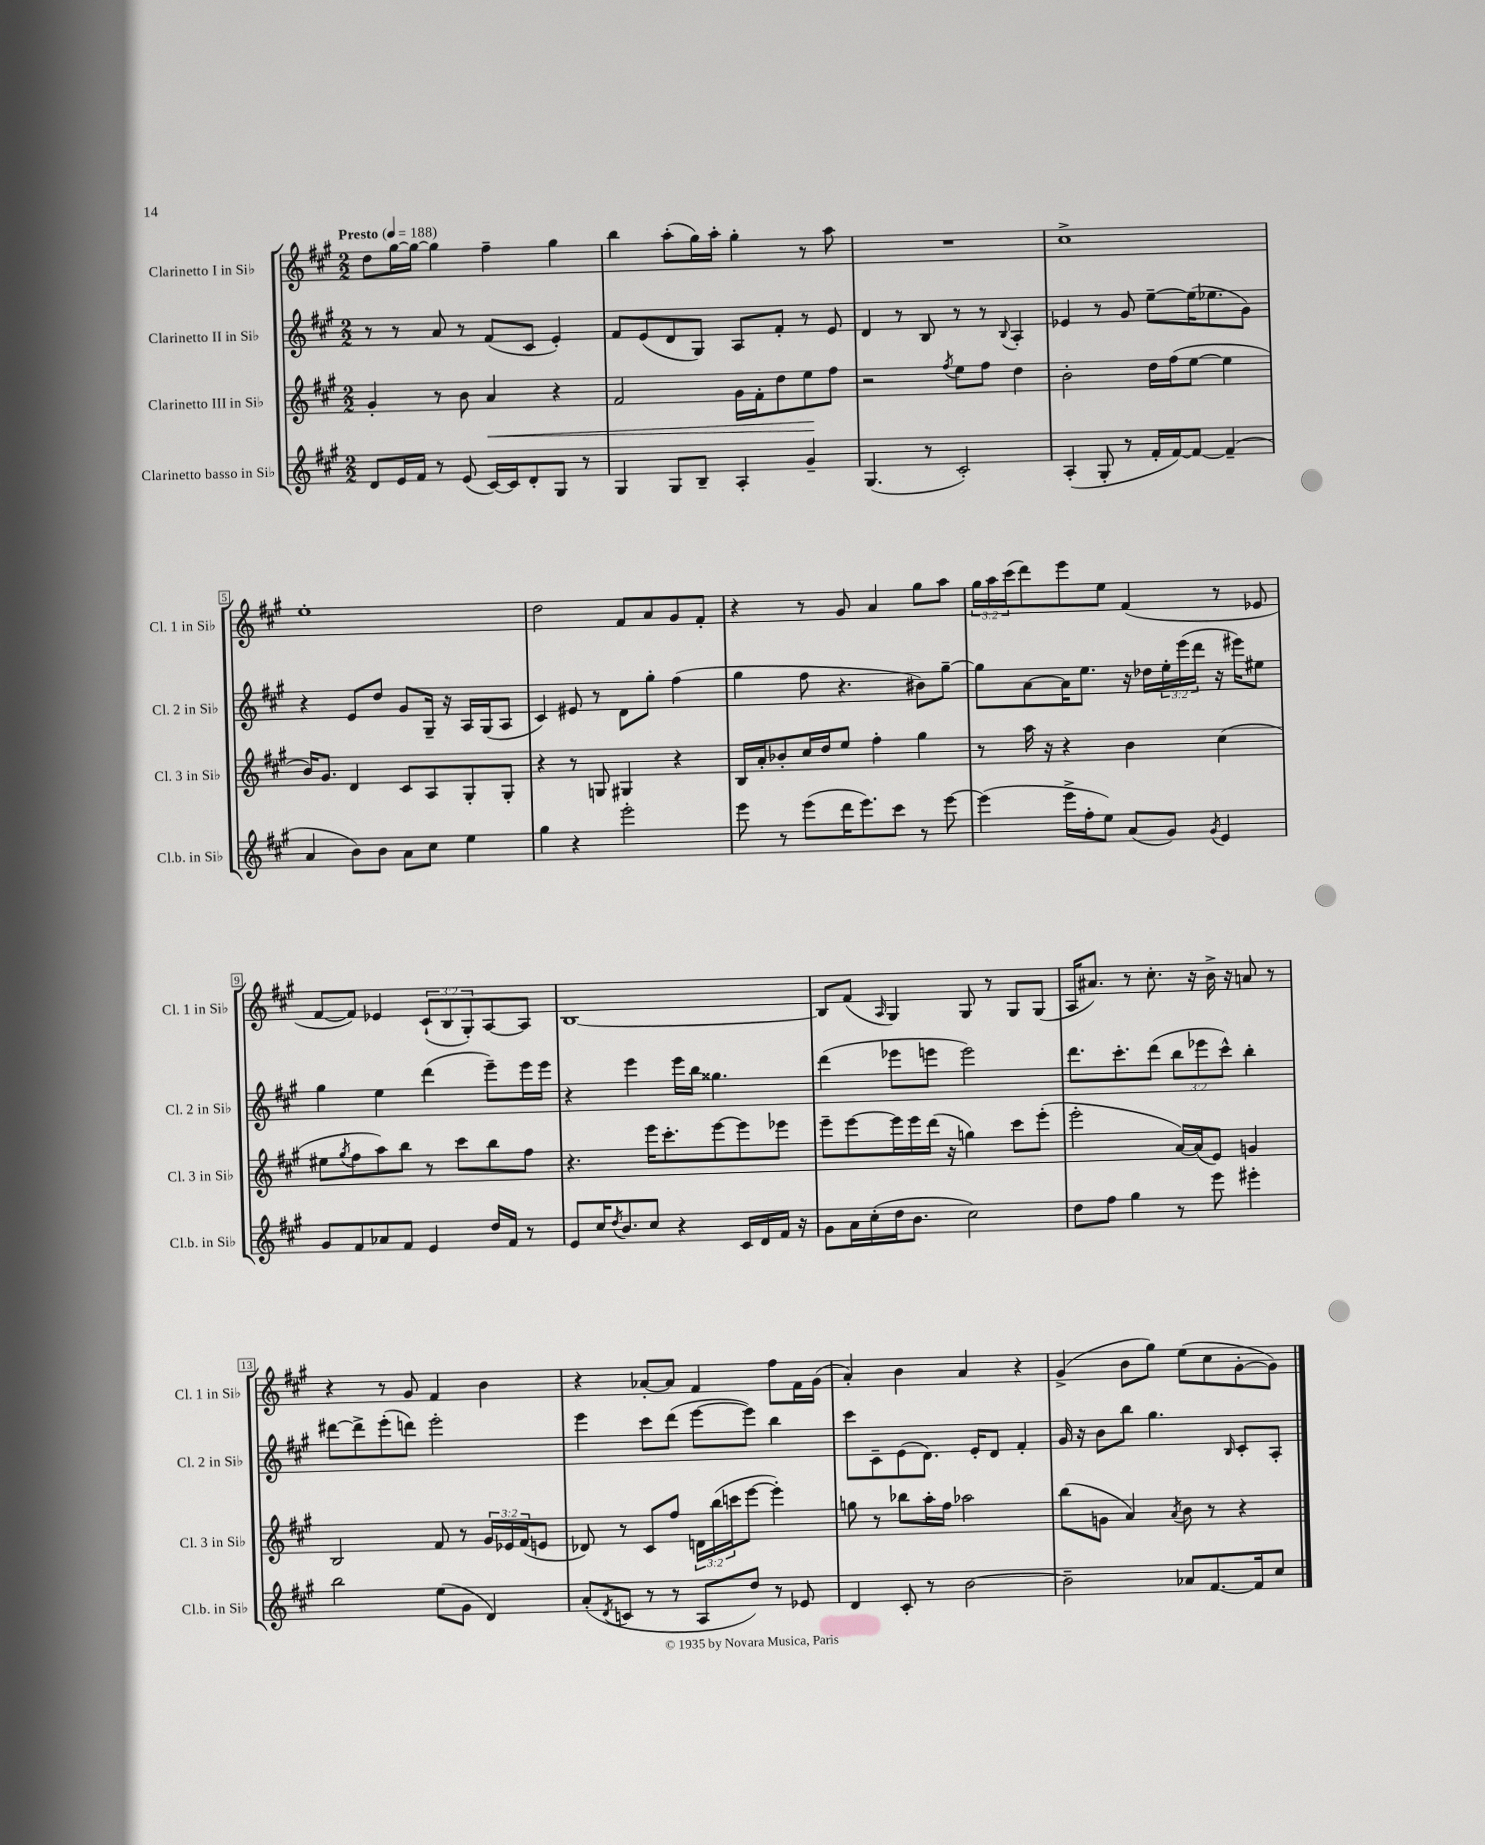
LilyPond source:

<<
\new StaffGroup <<
\new Staff = "s0" \with { instrumentName = "Clarinetto I in Sib" shortInstrumentName = "Cl. 1 in Sib" } {
    \clef treble \key a \major \numericTimeSignature \time 2/2 \override Staff.TupletNumber.text = #tuplet-number::calc-fraction-text \tempo "Presto" 4 = 188
    d''8 gis''16~ gis''16~ gis''4 fis''4-- gis''4 |
    b''4 a''8-.( gis''16) a''16-. gis''4-. r8 a''8 |
    R1 |
    cis''1-> |
    e''1-. |
    d''2 fis'8 a'8 gis'8 fis'8-. |
    r4 r8 gis'8 a'4 gis''8 a''8 |
    \tuplet 3/2 { gis''16 a''16 cis'''16( } d'''8) e'''8 e''8 fis'4( r8 ees'8 |
    fis'8~ fis'8) ees'4 \tuplet 3/2 { cis'8-!( b8 gis8-.) } a8~ a8 |
    b1~ |
    b8 fis'8( \grace { a16 } gis4) gis8 r8 gis8 gis8( |
    a16 ais'8.) r8 cis''8.-. r16 b'16-> r16 a'8 r8 |
    r4 r8 gis'8 fis'4 b'4 |
    r4 aes'8~-. aes'8 fis'4 fis''8 fis'16 gis'16( |
    a'4-.) b'4 a'4 r4 |
    gis'4->( b'8 gis''8) e''8( cis''8 gis'8~-. gis'8) \bar "|." |
}
\new Staff = "s1" \with { instrumentName = "Clarinetto II in Sib" shortInstrumentName = "Cl. 2 in Sib" } {
    \clef treble \key a \major \numericTimeSignature \time 2/2 \override Staff.TupletNumber.text = #tuplet-number::calc-fraction-text
    r8 r8 a'8 r8 fis'8( cis'8 e'4-.) |
    fis'8 e'8( d'8 gis8) a8 fis'8-. r8 e'8 |
    d'4 r8 b8 r8 r8 \appoggiatura { b8 } a4-. |
    ees'4 r8 gis'8 e''8~-- e''16( ees''8. gis'8) |
    r4 e'8 d''8 gis'8 gis16-- r16 a16 gis16( a8 |
    cis'4) eis'8 r8 d'8 gis''8-. fis''4( |
    gis''4 fis''8 r4. bis'8) gis''8~-- |
    gis''8 a'8~ a'16 e''8. r16 des''16 \tuplet 3/2 { e''16-. e'''16( d'''16 } r16 eis'''16) eis''8 |
    gis''4 e''4 d'''4( e'''8--) e'''16 e'''16 |
    r4 e'''4 e'''16 b''16 gisis''4. |
    d'''4( ees'''8 e'''8 e'''2) |
    d'''8. cis'''8.-. d'''8( \tuplet 3/2 { b''8 ees'''8 cis'''8-^) } b''4-. |
    dis'''8~ dis'''8-> e'''8-.( d'''8) e'''2-. |
    e'''4 cis'''8 d'''8( e'''8~ e'''8) b''4 |
    cis'''8 cis'8-- e'8( d'8.) e'16-. d'8 fis'4-. |
    gis'16 r16 b'8 b''8 gis''4. \grace { b16 } cis'8-. a8-. \bar "|." |
}
\new Staff = "s2" \with { instrumentName = "Clarinetto III in Sib" shortInstrumentName = "Cl. 3 in Sib" } {
    \clef treble \key a \major \numericTimeSignature \time 2/2 \override Staff.TupletNumber.text = #tuplet-number::calc-fraction-text
    gis'4-. r8 b'8 a'4\< r4 |
    fis'2 gis'16 fis'16-. d''8 e''8\! fis''8 |
    r2 \acciaccatura { fis''8 } e''8 fis''8 d''4 |
    b'2-. d''16 fis''16( e''8~ e''4 |
    b'16) gis'8. d'4 cis'8 a8 gis8-. gis8-. |
    r4 r8 g8 gis4 r4 |
    b16 a'16-. bes'8-. cis''16 d''16 e''8 fis''4-. gis''4 |
    r8 a''16 r16 r4 b'4 cis''4( |
    eis''8 \acciaccatura { gis''8 } fis''8 a''8) b''8 r8 cis'''8 b''8 fis''8 |
    r4. e'''16 cis'''8.-. e'''8~ e'''8 ees'''8 |
    e'''8-- e'''8~ e'''16 e'''16 d'''16( r16 g''4) cis'''8 e'''8-.( |
    e'''2-. a'16~) a'16( e'8) g'4 |
    b2 fis'8 r8 \tuplet 3/2 { gis'16 ees'16 fis'16( } e'8 |
    des'8) r8 cis'8 fis''8 \tuplet 3/2 { d'16 b''16( c'''16 } e'''8~ e'''4-.) |
    g''8 r8 bes''8 a''16-. fis''16 aes''2 |
    b''8( g'8 a'4) \acciaccatura { a'8 } b'8 r8 r4 \bar "|." |
}
\new Staff = "s3" \with { instrumentName = "Clarinetto basso in Sib" shortInstrumentName = "Cl.b. in Sib" } {
    \clef treble \key a \major \numericTimeSignature \time 2/2
    d'8 e'16 fis'16 r8 e'8( cis'16~) cis'16 d'8-. gis8 r8 |
    gis4 gis8 b8-- a4-. gis'4-- |
    gis4.( r8 cis'2-.) |
    a4-.( gis8-. r8 fis'16-. fis'16~) fis'8~ fis'4--( |
    a'4 b'8) b'8 a'8 cis''8 e''4 |
    gis''4 r4 e'''2-. |
    e'''8 r8 e'''8( d'''16 e'''8.) cis'''8 r8 e'''8~ |
    e'''4( e'''16-> fis''16-. e''8) a'8( gis'8) \acciaccatura { gis'8 } e'4 |
    gis'8 fis'8 aes'8 fis'8 e'4 d''16 fis'16 r8 |
    e'8 cis''16 \acciaccatura { d''8 } b'8. cis''8 r4 cis'16 d'16 fis'16 r16 |
    gis'8 a'16 cis''16-.( d''16 b'8. cis''2) |
    d''8 fis''8 gis''4 r8 e'''8 eis'''4-. |
    b''2 e''8( gis'8 d'4) |
    a'8-.( \acciaccatura { d'8 } c'8 r8 r8 a8 d''8) r8 ees'8 |
    d'4 cis'8-. r8 b'2~ |
    b'2-- aes'8 fis'8.~ fis'16 cis''8 \bar "|." |
}
>>
>>
\layout { \context { \Score \override BarNumber.stencil = #(make-stencil-boxer 0.1 0.3 ly:text-interface::print) } }
